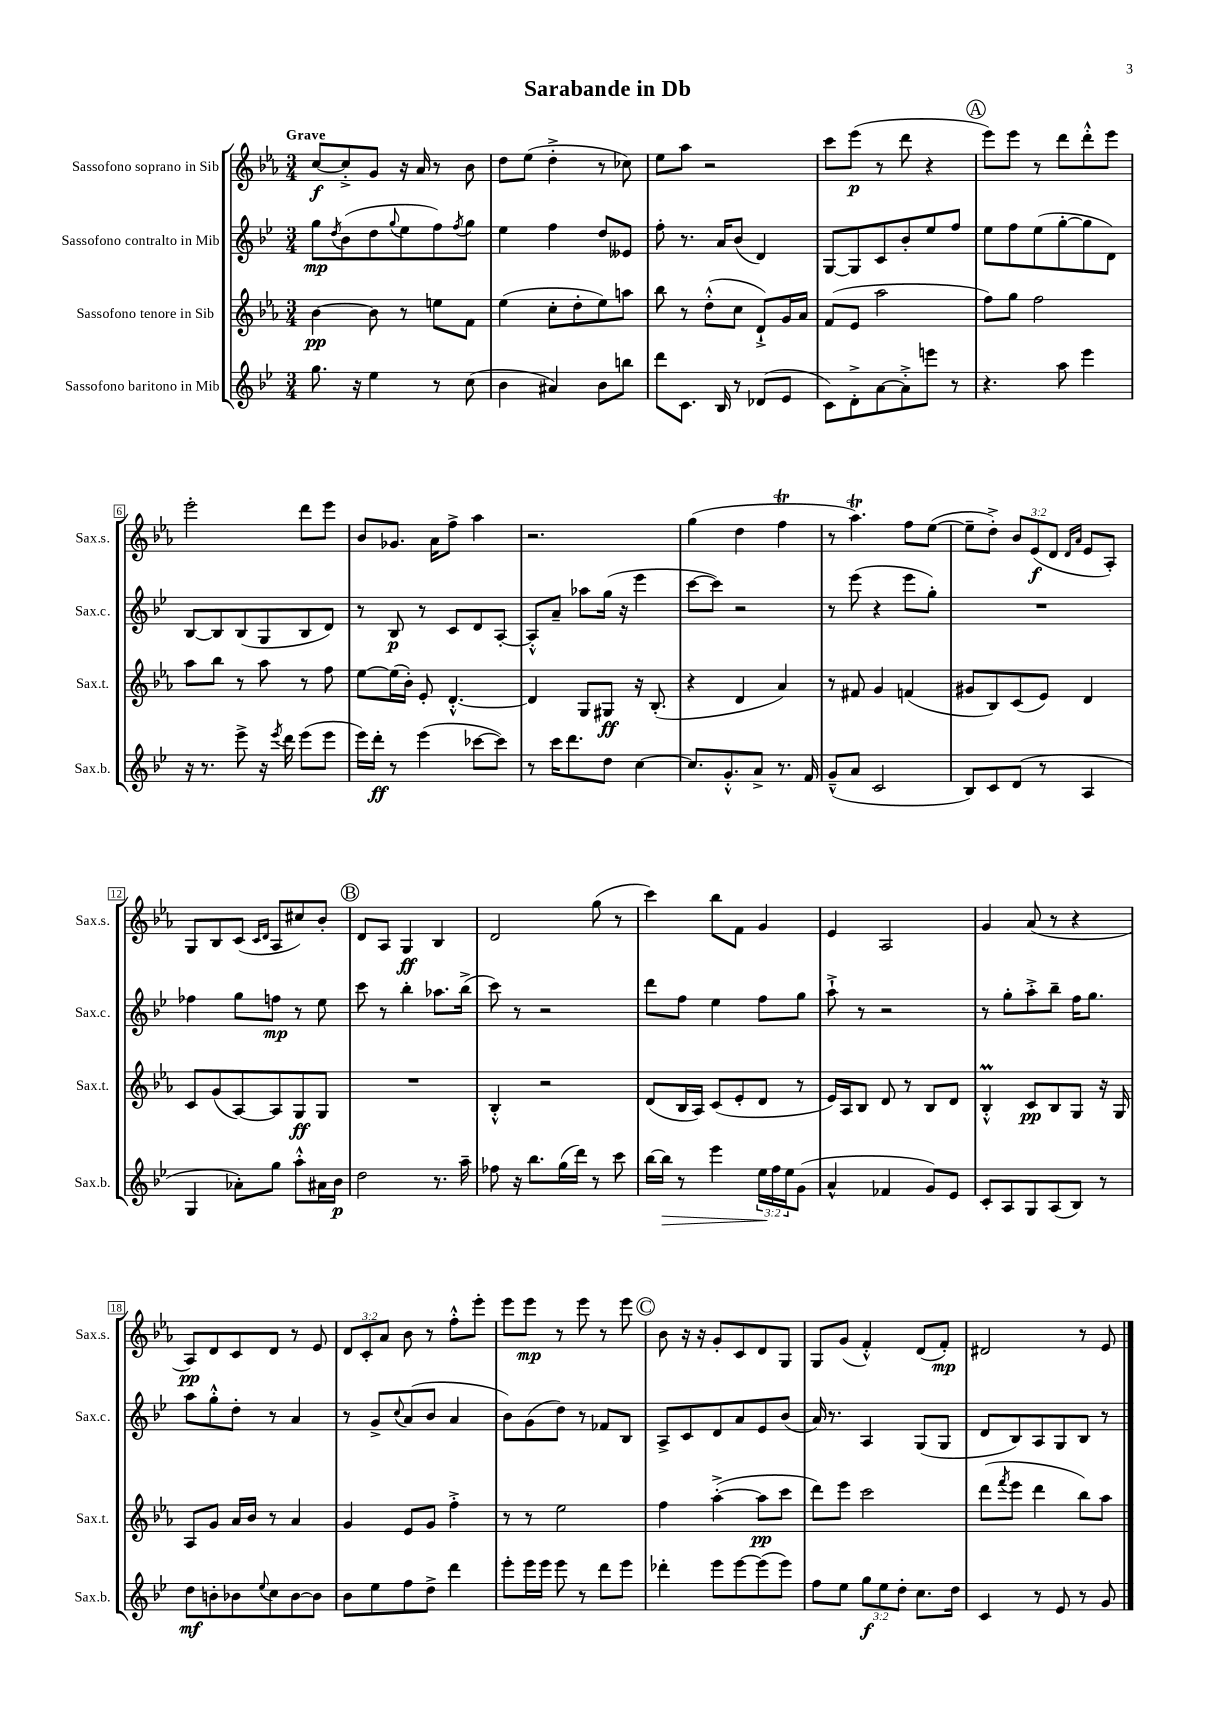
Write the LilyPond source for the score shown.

\header { title = "Sarabande in Db" }
<<
\new StaffGroup <<
\new Staff = "s0" \with { instrumentName = "Sassofono soprano in Sib" shortInstrumentName = "Sax.s." } {
    \clef treble \key ees \major \numericTimeSignature \time 3/4 \override Staff.TupletNumber.text = #tuplet-number::calc-fraction-text \tempo "Grave"
    c''8~\f c''8-.-> g'8 r16 aes'16 r8 bes'8 |
    d''8 ees''8( d''4-.-> r8 ces''8) |
    ees''8 aes''8 r2 |
    c'''8 ees'''8\p( r8 d'''8 r4 |
    \mark \markup { \circle "A" } ees'''8) ees'''8 r8 d'''8 d'''8-.-^ ees'''8 |
    ees'''2-. d'''8 ees'''8 |
    bes'8 ges'8. aes'16 f''8-> aes''4 |
    r2. |
    g''4( d''4 f''4\trill |
    r8 aes''4.\trill) f''8 ees''8~( |
    ees''8-- d''8-.->) \tuplet 3/2 { bes'8 ees'8\f( d'8 } \grace { d'16 aes'16 } ees'8 aes8-.) |
    g8 bes8 c'8( \grace { c'16 d'16 } aes8 cis''8) bes'8-. |
    \mark \markup { \circle "B" } d'8 aes8 g4\ff bes4 |
    d'2 g''8( r8 |
    c'''4) bes''8 f'8 g'4 |
    ees'4 aes2 |
    g'4 aes'8( r8 r4 |
    aes8\pp) d'8 c'8 d'8 r8 ees'8 |
    \tuplet 3/2 { d'8 c'8-. aes'8 } bes'8 r8 f''8-.-^ ees'''8-. |
    ees'''8 ees'''8\mp r8 ees'''8 r8 ees'''8 |
    \mark \markup { \circle "C" } bes'8 r16 r16 g'8-. c'8 d'8 g8 |
    g8 g'8( f'4-.-^) d'8( f'8-.\mp) |
    dis'2 r8 ees'8 \bar "|." |
}
\new Staff = "s1" \with { instrumentName = "Sassofono contralto in Mib" shortInstrumentName = "Sax.c." } {
    \clef treble \key bes \major \numericTimeSignature \time 3/4
    g''8\mp \acciaccatura { d''8 } bes'8( d''8 \appoggiatura { g''8 } ees''8 f''8) \acciaccatura { f''8 } g''8 |
    ees''4 f''4 d''8 eeses'8 |
    f''8-. r8. a'16 bes'8( d'4) |
    g8~ g8 c'8 bes'8-. ees''8 f''8 |
    \mark \markup { \circle "A" } ees''8 f''8 ees''8( g''8~-. g''8 d'8) |
    bes8~ bes8 bes8( g8 bes8 d'8) |
    r8 bes8\p r8 c'8 d'8 a8~-. |
    a8-.-^ a'8-- aes''8 g''16( r16 ees'''4 |
    c'''8~ c'''8) r2 |
    r8 ees'''8( r4 ees'''8 g''8-.) |
    R2. |
    fes''4 g''8 f''8\mp r8 ees''8 |
    \mark \markup { \circle "B" } c'''8 r8 bes''4-. aes''8. bes''16->( |
    c'''8) r8 r2 |
    d'''8 f''8 ees''4 f''8 g''8 |
    a''8-!-> r8 r2 |
    r8 g''8-. a''8-.-> bes''8-- f''16 g''8. |
    a''8 g''8-.-^ d''8-. r8 a'4 |
    r8 g'8-> \appoggiatura { c''8 } a'8( bes'8 a'4 |
    bes'8) g'8( d''8) r8 fes'8 bes8 |
    \mark \markup { \circle "C" } a8-> c'8 d'8 a'8 ees'8 bes'8( |
    a'16) r8. a4 g8( g8 |
    d'8 bes8) a8 g8 bes8 r8 \bar "|." |
}
\new Staff = "s2" \with { instrumentName = "Sassofono tenore in Sib" shortInstrumentName = "Sax.t." } {
    \clef treble \key ees \major \numericTimeSignature \time 3/4
    bes'4~\pp bes'8 r8 e''8 f'8 |
    ees''4( c''8-. d''8-. ees''8) a''8 |
    bes''8 r8 d''8-.-^( c''8 d'8-!->) g'16 aes'16 |
    f'8( ees'8 aes''2 |
    \mark \markup { \circle "A" } f''8) g''8 f''2 |
    aes''8 bes''8 r8 aes''8 r8 f''8 |
    ees''8~ ees''16( bes'16-.) ees'8-. d'4.~-.-^ |
    d'4 g8 gis8\ff r16 bes8.-.( |
    r4 d'4 aes'4) |
    r8 fis'8 g'4 f'4( |
    gis'8 bes8) c'8( ees'8) d'4 |
    c'8 g'8( aes8~) aes8 g8\ff g8 |
    \mark \markup { \circle "B" } R2. |
    bes4-.-^ r2 |
    d'8( bes16 aes16) c'8( ees'8-. d'8 r8 |
    ees'16) aes16 bes8 d'8 r8 bes8 d'8 |
    bes4-.-^\prall c'8\pp bes8 g8 r16 g16 |
    aes8 g'8 aes'16 bes'16 r8 aes'4 |
    g'4 ees'8 g'8 f''4-.-> |
    r8 r8 ees''2 |
    \mark \markup { \circle "C" } f''4 aes''4~-.->( aes''8\pp c'''8 |
    d'''8) ees'''8 c'''2 |
    d'''8( \acciaccatura { f'''8 } ees'''8 d'''4 bes''8) aes''8 \bar "|." |
}
\new Staff = "s3" \with { instrumentName = "Sassofono baritono in Mib" shortInstrumentName = "Sax.b." } {
    \clef treble \key bes \major \numericTimeSignature \time 3/4 \override Staff.TupletNumber.text = #tuplet-number::calc-fraction-text
    g''8. r16 ees''4 r8 c''8( |
    bes'4 ais'4) bes'8 b''8 |
    d'''8 c'8. bes16 r8 des'8( ees'8 |
    c'8) d'8-.-> a'8~ a'8-.-> e'''8 r8 |
    \mark \markup { \circle "A" } r4. a''8 ees'''4 |
    r16 r8. ees'''8-> r16 \acciaccatura { ees'''8 } d'''16 ees'''8( ees'''8 |
    ees'''16) d'''16-.\ff r8 ees'''4( ces'''8~ ces'''8) |
    r8 c'''16 d'''8. d''8 c''4~ |
    c''8. g'8.-.-^ a'8-> r8. f'16 |
    g'8---^( a'8 c'2 |
    bes8) c'8 d'8( r8 a4 |
    g4 aes'8-.) g''8 a''8-.-^ ais'16 bes'16\p |
    \mark \markup { \circle "B" } d''2 r8. a''16-- |
    fes''8 r16 bes''8. g''16( d'''16) r8 c'''8 |
    bes''16~ bes''16\> r8 ees'''4 \tuplet 3/2 { ees''16\! f''16 ees''16 } g'8( |
    a'4-^ fes'4 g'8) ees'8 |
    c'8-. a8 g8 a8( bes8) r8 |
    d''8\mf b'8-. bes'8 \appoggiatura { ees''8 } c''8 bes'8~ bes'8 |
    bes'8 ees''8 f''8 d''8-> d'''4 |
    ees'''8-. ees'''16 ees'''16 ees'''8 r8 d'''8 ees'''8 |
    \mark \markup { \circle "C" } des'''4-. ees'''8 ees'''8~ ees'''8( ees'''8) |
    f''8 ees''8 \tuplet 3/2 { g''8\f ees''8 d''8-. } c''8. d''16 |
    c'4 r8 ees'8 r8 g'8 \bar "|." |
}
>>
>>
\layout { \context { \Score \override BarNumber.stencil = #(make-stencil-boxer 0.1 0.3 ly:text-interface::print) } }
